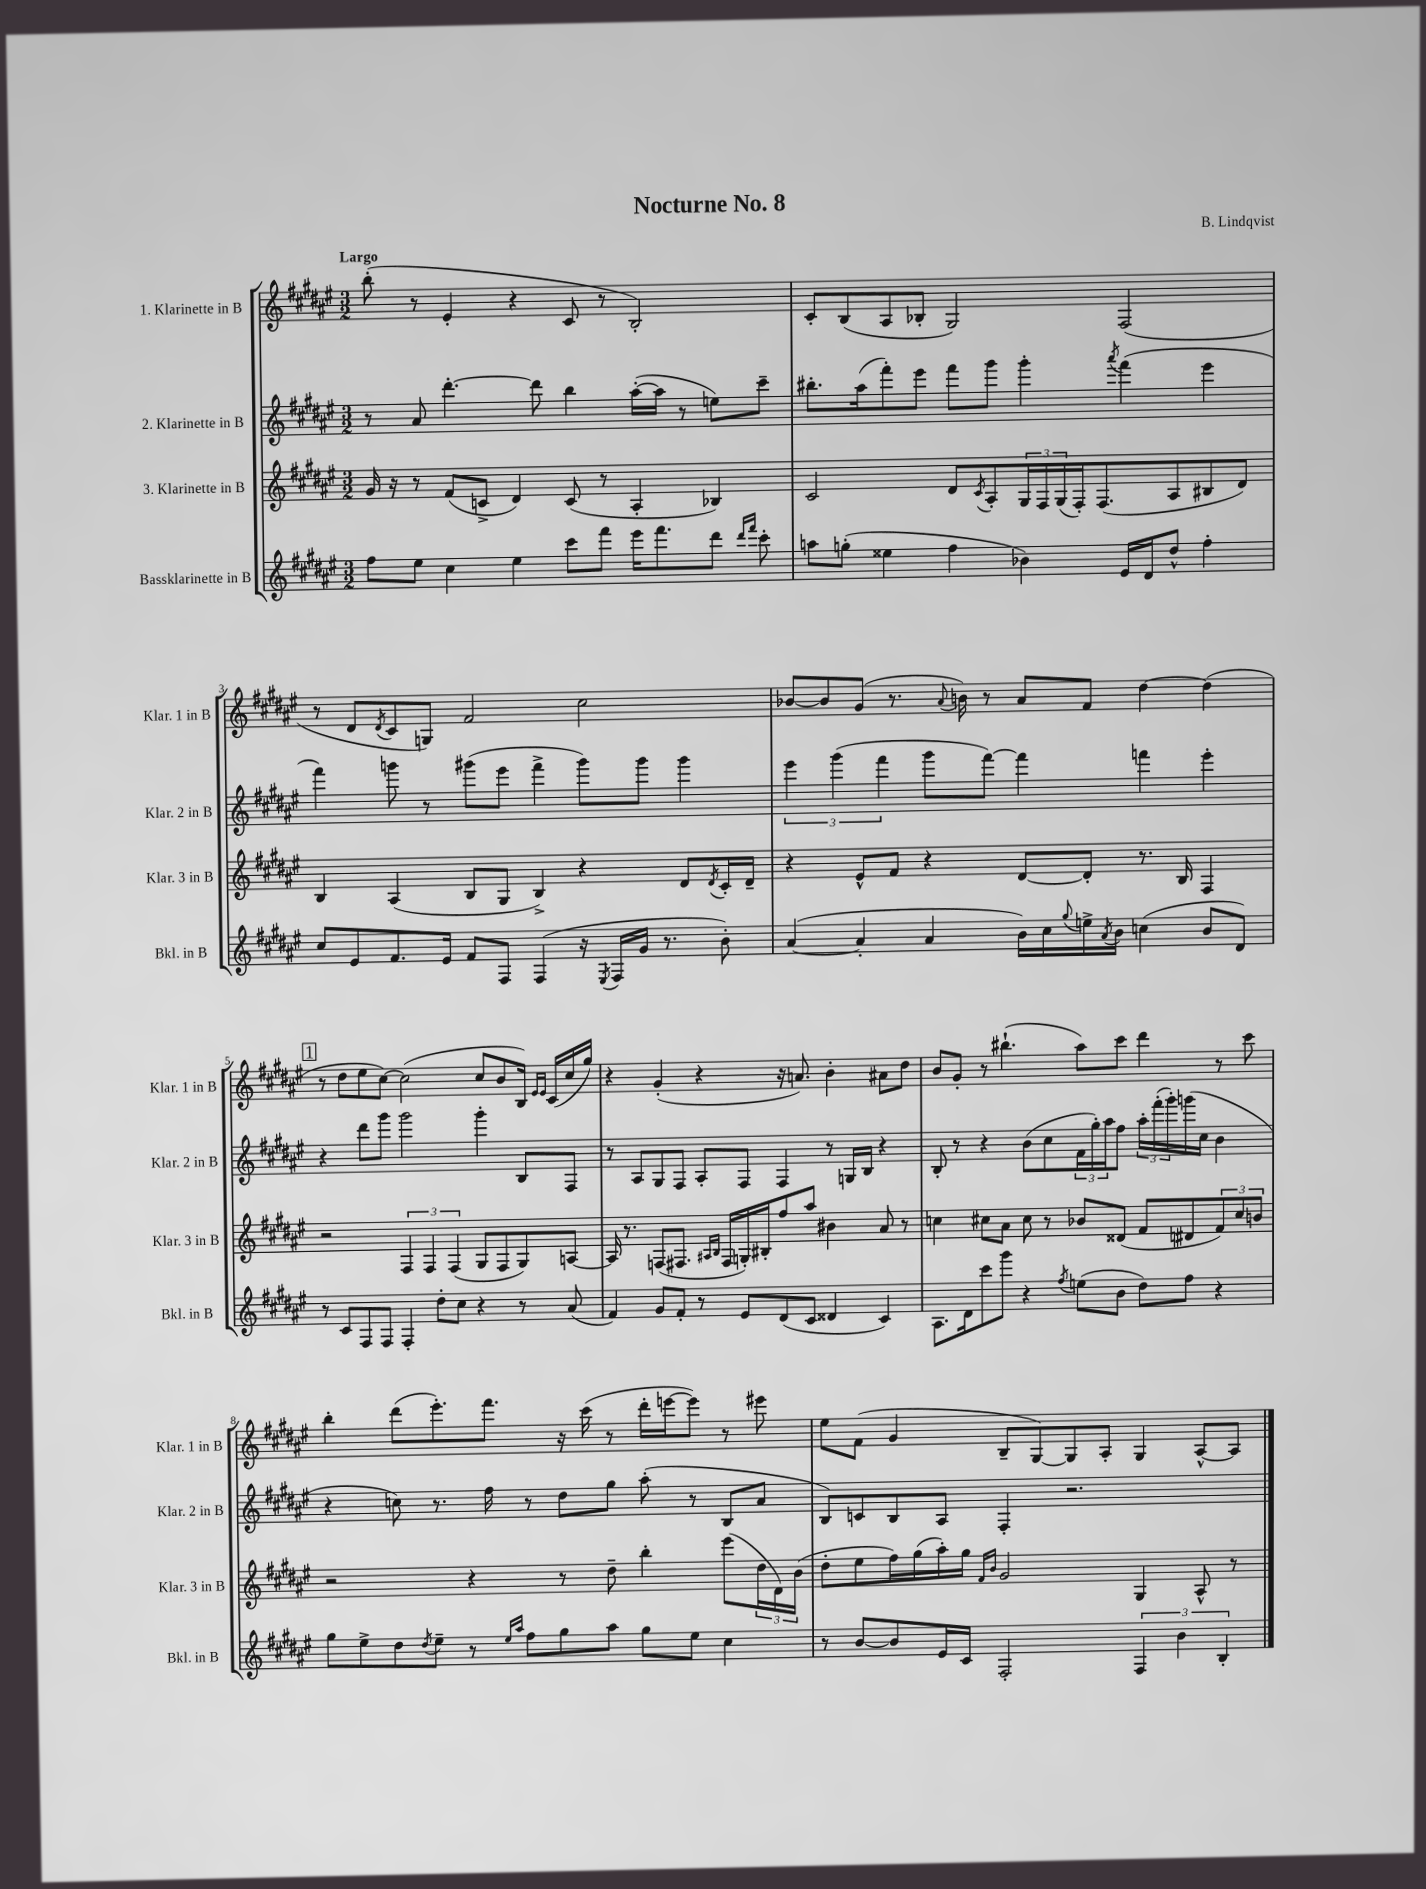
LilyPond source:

\header { title = "Nocturne No. 8" composer = "B. Lindqvist" }
<<
\new StaffGroup <<
\new Staff = "s0" \with { instrumentName = "1. Klarinette in B" shortInstrumentName = "Klar. 1 in B" } {
    \clef treble \key fis \major \numericTimeSignature \time 3/2 \tempo "Largo"
    b''8-.( r8 eis'4-. r4 cis'8 r8 b2-.) |
    cis'8-. b8( ais8 bes8-. gis2) fis2( |
    r8 dis'8 \acciaccatura { dis'8 } cis'8 g8) fis'2 cis''2 |
    bes'8~ bes'8 gis'8( r8. \appoggiatura { ais'8 } b'16) r8 ais'8 fis'8 dis''4~ dis''4( |
    \mark \markup { \box "1" } r8 dis''8 eis''8 cis''8~) cis''2( cis''8 b'8 b16) \grace { eis'16 eis'16 } cis'16( cis''16 gis''16) |
    r4 gis'4-.( r4 r16 a'8.) b'4-. ais'8 dis''8 |
    b'8 gis'8-. r8 bis''4.-!( ais''8) cis'''8 dis'''4 r8 cis'''8 |
    b''4-. dis'''8( eis'''8.-.) fis'''8. r16 cis'''16( r8 dis'''16-. e'''16~ e'''8) r8 eis'''8 |
    eis''8 fis'8( gis'4 b8-- gis8~) gis8 ais8-. gis4 ais8~-^ ais8 \bar "|." |
}
\new Staff = "s1" \with { instrumentName = "2. Klarinette in B" shortInstrumentName = "Klar. 2 in B" } {
    \clef treble \key fis \major \numericTimeSignature \time 3/2
    r8 ais'8 dis'''4.~-. dis'''8 b''4 ais''16~-.( ais''16 r8 e''8) cis'''8-- |
    bis''8.-. ais''16( fis'''8-.) eis'''8 fis'''8 gis'''8 gis'''4-. \acciaccatura { ais'''8 } fis'''4( eis'''4 |
    fis'''4) g'''8 r8 gis'''8( eis'''8 fis'''4-> gis'''8) gis'''8 gis'''4 |
    \tuplet 3/2 { eis'''4 gis'''4( fis'''4 } gis'''8 fis'''8~) fis'''4 f'''4 eis'''4-. |
    \mark \markup { \box "1" } r4 dis'''8 gis'''8 gis'''2 gis'''4-. b8 fis8 |
    r8 ais8 gis8 fis8 ais8-. fis8 fis4 r8 g16 b16 r4 |
    b8-. r8 r4 b'8( cis''8 \tuplet 3/2 { fis'16 gis''16-.) ais''16 } fis''8 \tuplet 3/2 { ais''16-. fis'''16-.( gis'''16-.) } g'''16( cis''16 b'4 |
    r4 c''8) r8. fis''16 r8 dis''8 gis''8 ais''8-.( r8 b8 ais'8 |
    b8) c'8 b8 ais8 fis4-. r2. \bar "|." |
}
\new Staff = "s2" \with { instrumentName = "3. Klarinette in B" shortInstrumentName = "Klar. 3 in B" } {
    \clef treble \key fis \major \numericTimeSignature \time 3/2
    gis'16 r16 r8 fis'8( c'8-> dis'4) c'8( r8 ais4-. bes4) |
    cis'2 dis'8 \acciaccatura { cis'8 } ais8-. \tuplet 3/2 { gis16 fis16 gis16( } fis16-.) fis8.( ais8 bis8 dis'8) |
    b4 ais4( b8 gis8 b4->) r4 dis'8 \acciaccatura { dis'8 } cis'16-. dis'16-- |
    r4 eis'8-^ fis'8 r4 dis'8~ dis'8-. r8. b16 fis4 |
    \mark \markup { \box "1" } r2 \tuplet 3/2 { fis4 fis4 fis4( } gis8 fis8 gis8) a8~ |
    a16 r8. f8( fis8. \grace { ais16 b16 } fis16 g16-.) bis16-. fis''8 ais''8 bis'4 ais'8 r8 |
    c''4 cis''8 ais'8 cis''8 r8 bes'8 disis'8( fis'8 dis'8 \tuplet 3/2 { fis'8) cis''8 b'8 } |
    r2 r4 r8 dis''8-- b''4-. eis'''8( \tuplet 3/2 { dis''16 dis'16) b'16( } |
    dis''8-. eis''8 fis''16) gis''16( ais''16-.) gis''16 \grace { fis'16 b'16 } gis'2 gis4 ais8-^ r8 \bar "|." |
}
\new Staff = "s3" \with { instrumentName = "Bassklarinette in B" shortInstrumentName = "Bkl. in B" } {
    \clef treble \key fis \major \numericTimeSignature \time 3/2
    fis''8 eis''8 cis''4 eis''4 cis'''8 fis'''8 eis'''16 fis'''8. dis'''8 \grace { dis'''16 fis'''16 } cis'''8-. |
    a''8 g''8-.( eisis''4 fis''4 bes'4) eis'16 dis'16 dis''8-^ fis''4-. |
    cis''8 eis'8 fis'8. eis'16 fis'8 fis8 fis4( r16 \acciaccatura { eis8 } fis16 gis'16 r8. b'8-.) |
    ais'4~( ais'4-. ais'4 b'16) cis''16 \appoggiatura { gis''8 } e''16-> \acciaccatura { ais'8 } b'16 c''4( b'8 dis'8) |
    \mark \markup { \box "1" } r8 cis'8 fis8 fis8 fis4-. dis''8-. cis''8 r4 r8 ais'8( |
    fis'4) gis'8 fis'8-. r8 eis'8 dis'8( cis'8 disis'4 cis'4) |
    ais8. dis'16 cis'''8 gis'''8 r4 \acciaccatura { fis''8 } e''8( b'8 dis''8) fis''8 r4 |
    gis''8 eis''8-> dis''8 \acciaccatura { dis''8 } eis''8-- r8 \grace { eis''16 ais''16 } fis''8 gis''8 ais''8 gis''8 eis''8 cis''4 |
    r8 b'8~ b'8 eis'16 cis'16 fis2-. \tuplet 3/2 { fis4 b'4 b4-. } \bar "|." |
}
>>
>>
